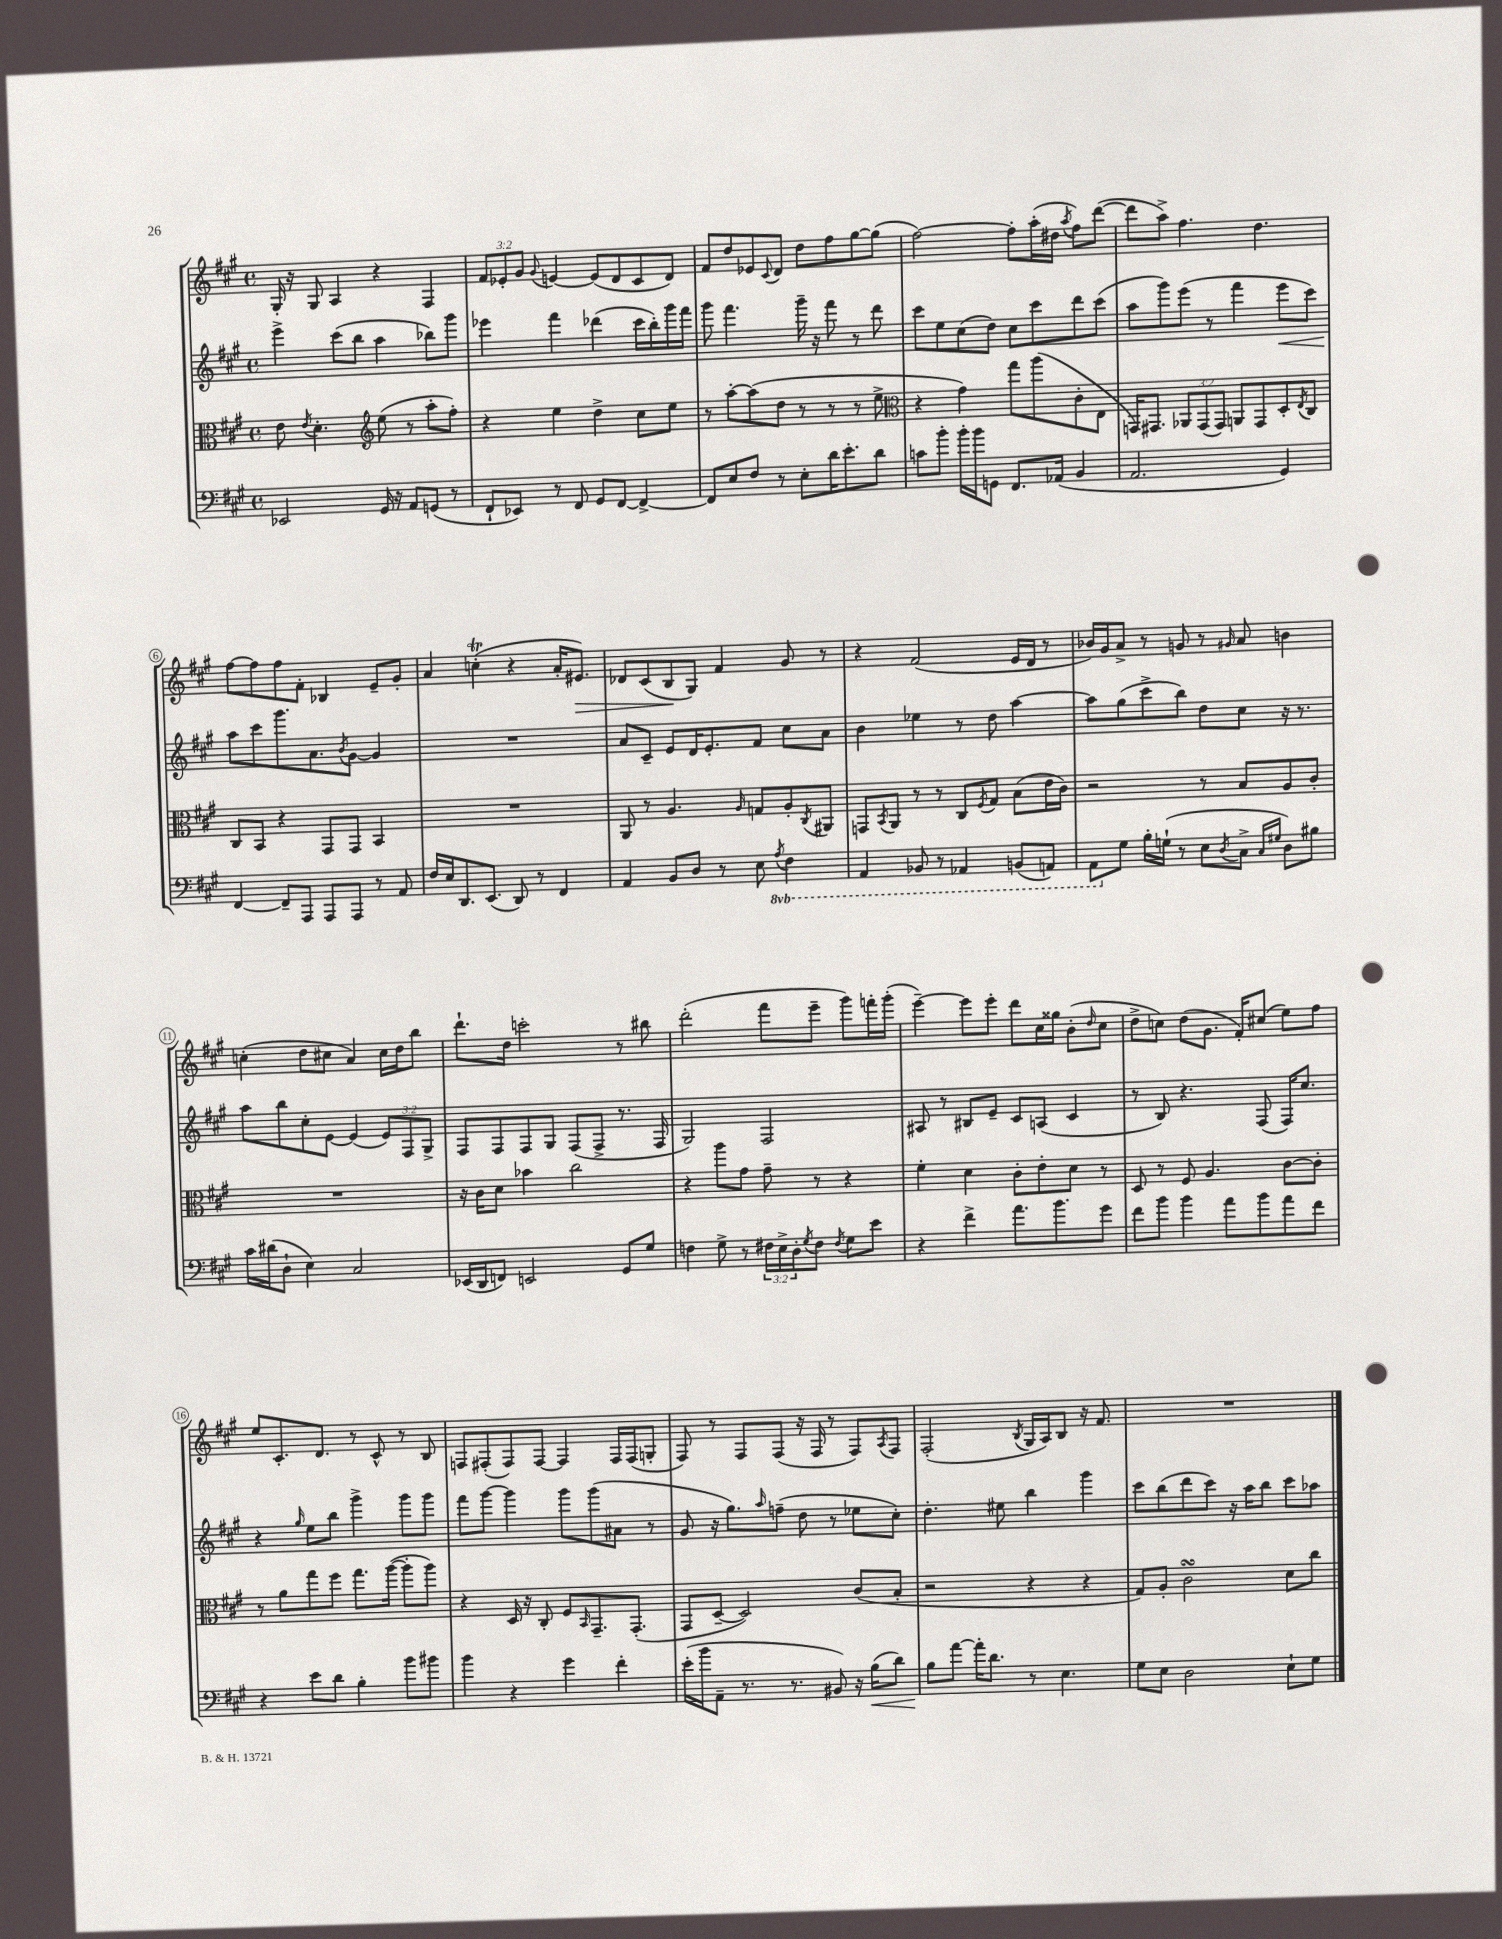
<<
\new StaffGroup <<
\new Staff = "s0" {
    \clef treble \key a \major \defaultTimeSignature \time 4/4 \override Staff.TupletNumber.text = #tuplet-number::calc-fraction-text
    gis16-. r16 gis8 a4 r4 fis4 |
    \tuplet 3/2 { fis'8 ees'8-. gis'8 } \appoggiatura { gis'8 } e'4~ e'8( d'8 cis'8 d'8) |
    fis'8 d''8 ees'8 \appoggiatura { cis'8 } d'8 d''8 fis''8 gis''8~ gis''8( |
    fis''2~) fis''8-. a''16-.( dis''16 \acciaccatura { a''8 } fis''8) d'''8~( |
    d'''8 a''8->) fis''4. d''4. |
    fis''8~ fis''8 fis''8 fis'8-. bes4 e'8-- gis'8-. |
    a'4 c''4-.\trill( r4 a'16-. eis'8.\>) |
    des'8 cis'8( b8\! gis8) fis'4 gis'8 r8 |
    r4 fis'2( e'16 d'16 r8 |
    bes'16) gis'16 a'8-> r8 g'8 r8 \grace { gis'16 } a'8 b'4 |
    c''4-.( d''8 cis''8 a'4) cis''16 d''16 b''8 |
    d'''8.-! d''16 c'''2-. r8 bis''8 |
    d'''2-.( fis'''8 e'''8-- gis'''8) f'''16-. gis'''16-.( |
    e'''4~--) e'''8 e'''8-. d'''8 cis''16 gisis''16 b'8-.( \grace { d''16 } cis''8 |
    d''8-> c''8) d''8( gis'8. fis'16-.) cis''8( e''8) fis''8 |
    e''8 cis'8.-. d'8. r8 cis'8-^ r8 b8 |
    f8 fis8-.( fis8) fis8~ fis4 fis16 fis16( g8-. |
    fis8) r8 fis8 fis8( r16 fis16 r8 fis8) \acciaccatura { a8 } fis8 |
    fis2-.( \acciaccatura { b8 } gis16 a16) b8 r16 fis'8. |
    R1 \bar "|." |
}
\new Staff = "s1" {
    \clef treble \key a \major \defaultTimeSignature \time 4/4 \override Staff.TupletNumber.text = #tuplet-number::calc-fraction-text
    e'''4-> cis'''8( b''8 a''4 bes''8) gis'''8 |
    ees'''4 fis'''4 des'''4( cis'''16 b''16-.) gis'''16 fis'''16 |
    gis'''8 fis'''4. gis'''16-- r16 fis'''8 r8 d'''8 |
    cis'''8 e''8 cis''8( d''8) cis''8 cis'''8 d'''8 cis'''8( |
    a''8 gis'''8) e'''8( r8 fis'''4 e'''8\< cis'''8) |
    a''8\! cis'''8 gis'''8. a'8. \acciaccatura { b'8 } gis'8~ gis'4 |
    R1 |
    a'8 cis'8-- e'8 d'16 e'8.-. fis'8 cis''8 a'8 |
    b'4 ees''4 r8 d''8 a''4~ |
    a''8 gis''8( cis'''8-> b''8) d''8 cis''8 r16 r8. |
    a''8 b''8 cis''8-. e'8~ e'4( \tuplet 3/2 { e'8) fis8 gis8-> } |
    fis8 fis8 fis8 gis8 fis8( fis8-> r8. fis16 |
    gis2) fis2 |
    ais8 r8 bis8 e'8-- cis'8 a8( cis'4 |
    r8 b8) r4. fis8( fis16) cis''8. |
    r4 \grace { gis''16 } e''8 b''8 gis'''4-> gis'''8 gis'''8 |
    fis'''8 gis'''8~ gis'''4 gis'''8 gis'''8( ais'8 r8 |
    gis'8 r16 gis''8.) \grace { a''16 } f''8--( d''8 r8 ees''8 cis''8-.) |
    d''4.-. eis''8 b''4 gis'''4 |
    cis'''8 b''8( d'''8 cis'''8) r16 a''16 b''8 cis'''8 aes''8 \bar "|." |
}
\new Staff = "s2" {
    \clef alto \key a \major \defaultTimeSignature \time 4/4 \override Staff.TupletNumber.text = #tuplet-number::calc-fraction-text
    e'8 \acciaccatura { e'8 } d'4.-. \clef treble e''8( r8 a''8-. fis''8-.) |
    r4 e''4 d''4-> cis''8 e''8 |
    r8 a''8~-. a''8( d''8 r8 r8 r8 e''8-> |
    \clef alto r4 gis'4) gis''8 a''8( cis'8-. e8 |
    g,16) gis,8. \tuplet 3/2 { aes,8 gis,8( gis,8) } a,8 gis,8 d8-. \acciaccatura { e8 } cis8 |
    cis8 b,8 r4 gis,8 gis,8 b,4 |
    R1 |
    a,8 r8 a4. \grace { a16 } g8 a8-. \acciaccatura { cis8 } ais,8 |
    g,8 \acciaccatura { b,8 } a,8 r8 r8 cis8 \acciaccatura { fis8 } gis8 b8( e'16 cis'16) |
    r2 r8 b8 a8 cis'8-. |
    R1 |
    r16 cis'16 d'8 bes'4 cis''2 |
    r4 a''8 gis'8 gis'8-- r8 r4 |
    fis'4-. d'4 cis'8-. e'8-. d'8 r8 |
    d8 r8 fis8 a4. cis'8~ cis'8-. |
    r8 a'8 gis''8 fis''8 gis''8. a''16~( a''8-. a''8) |
    r4 d16 r16 cis8-. fis8 \grace { b,16 } gis,8.-- gis,8.-.( |
    gis,8 d8~-- d2) cis'8( b8-. |
    r2 r4 r4 |
    gis8) a8-. cis'2\turn d'8 cis''8 \bar "|." |
}
\new Staff = "s3" {
    \clef bass \key a \major \defaultTimeSignature \time 4/4 \override Staff.TupletNumber.text = #tuplet-number::calc-fraction-text \set Staff.ottavationMarkups = #ottavation-simple-ordinals
    ees,2 gis,16 r16 a,8 g,8( r8 |
    fis,8-! ees,8) r8 fis,8 gis,8 fis,8~ fis,4~-> |
    fis,8 e8 fis8 r8 e8-. d'16 e'8.-. d'8 |
    c'8 b'8-. b'16-. b'16 g,8 fis,8. aes,16( b,4 |
    a,2. gis,4) |
    fis,4~ fis,8-- a,,8 a,,8 a,,8 r8 a,8 |
    fis16 e16 d,8. e,8.( d,8) r8 fis,4 |
    a,4 b,8 d8 r8 e8 \ottava #-1 \acciaccatura { a,8 } fis,4 |
    a,,4 bes,,8 r8 aes,,4 b,,8( a,,8) |
    a,,8 \ottava #0 gis8 b16-. g16-!( r8 e8 \acciaccatura { d8 } cis8-> \grace { cis16 gis16 } d8) bis8 |
    cis'16 dis'16( d8-! e4) cis2 |
    ees,16( d,16 f,8) e,2 gis,8 gis8 |
    f4 gis8-> r8 \tuplet 3/2 { fis16 e16-> d16-. } \acciaccatura { gis8 } fis8 \acciaccatura { fis8 } gis8 e'8 |
    r4 fis'4-> a'8. b'8. gis'8 |
    fis'8 b'8 b'4 a'8 b'8 a'8 fis'8 |
    r4 e'8 d'8 b4-. b'8 bis'8 |
    b'4 r4 gis'4 fis'4-. |
    e'16-.( b'16 a,8-- r8. r8. bis,8) r16 b16\<( d'8) |
    b8\! a'8~ a'16-. d'8. r8 e4. |
    gis8 e8 d2 e8-! gis8 \bar "|." |
}
>>
>>
\layout { \context { \Score \override BarNumber.stencil = #(make-stencil-circler 0.1 0.3 ly:text-interface::print) } }
